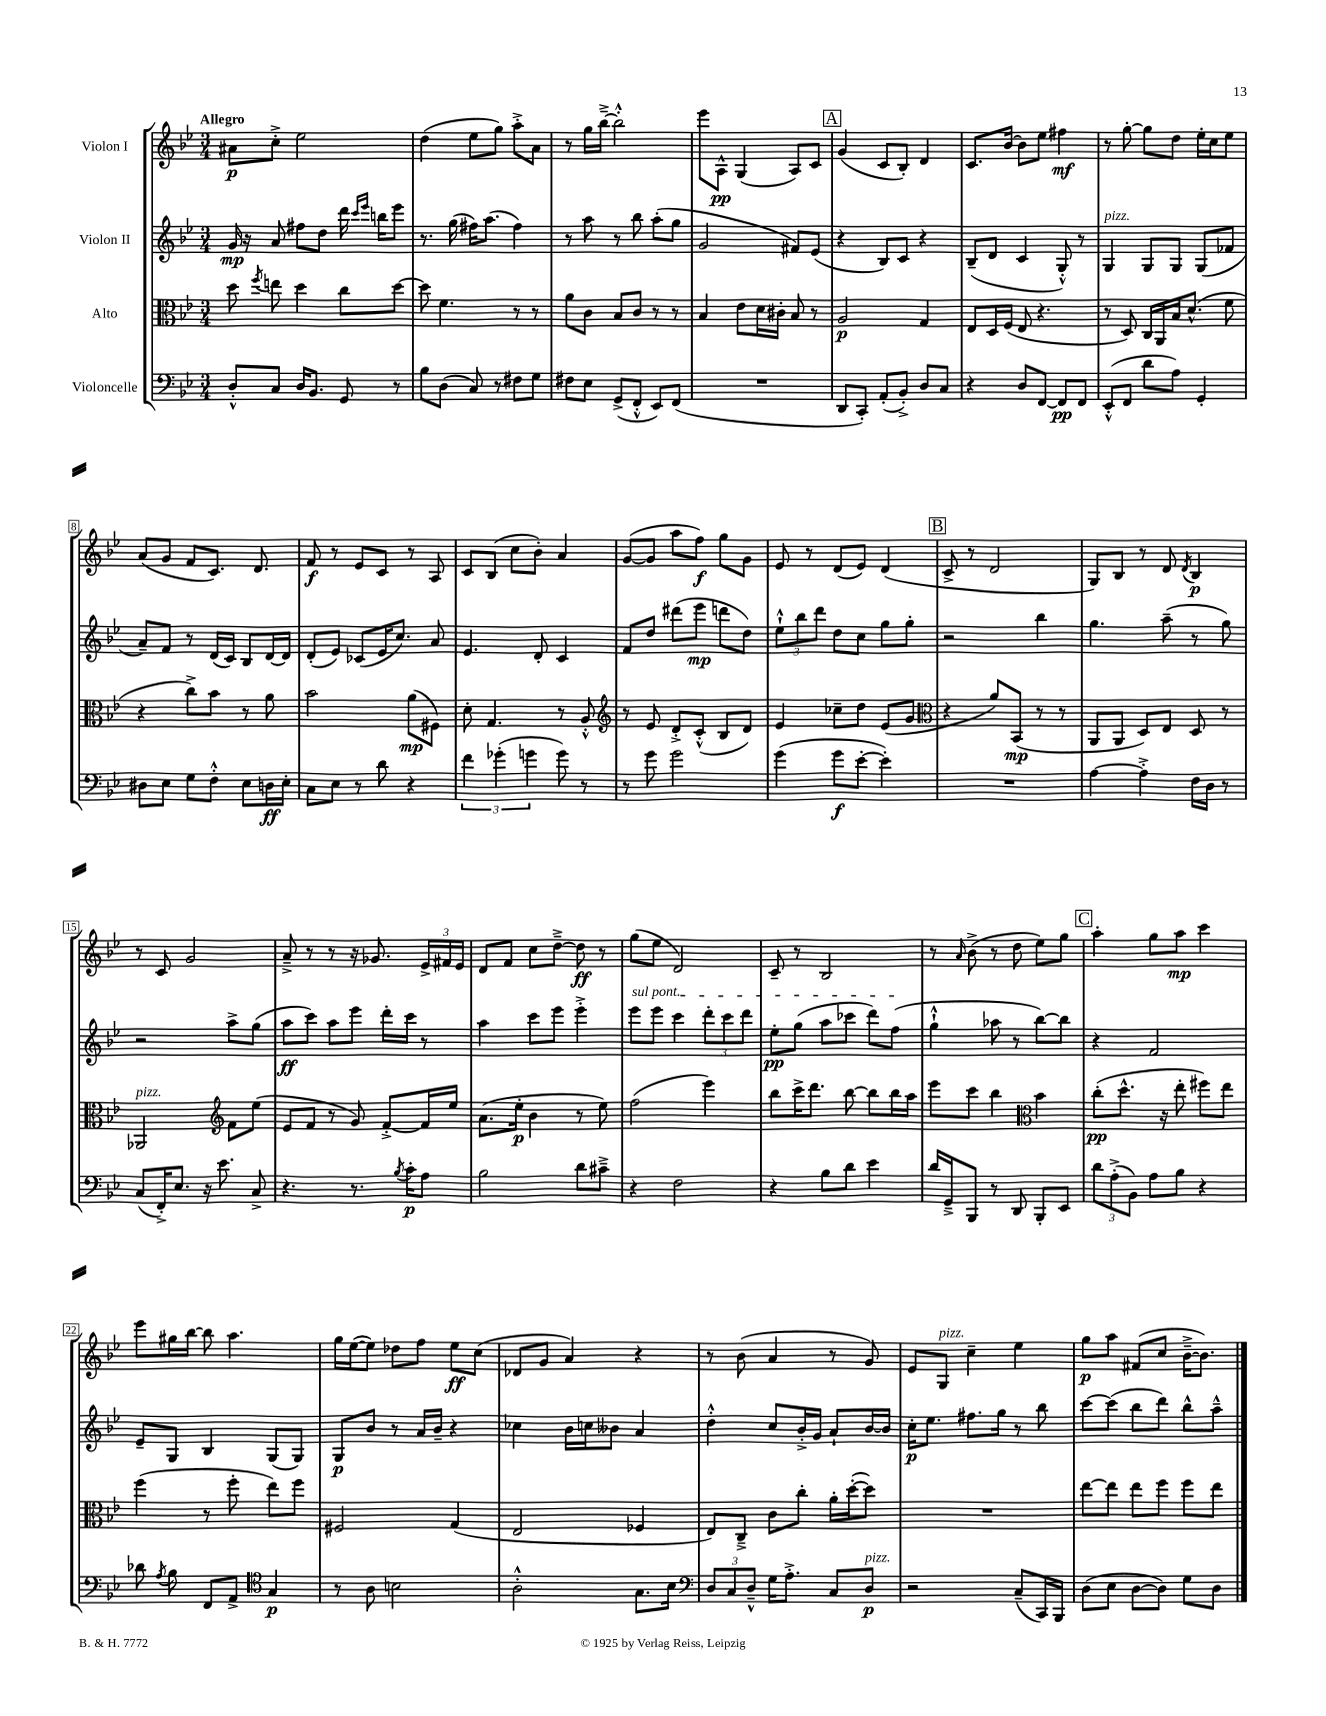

**kern	**dynam	**kern	**dynam	**kern	**dynam	**kern	**dynam
*part4	*part4	*part3	*part3	*part2	*part2	*part1	*part1
*staff4	*staff4	*staff3	*staff3	*staff2	*staff2	*staff1	*staff1
*I"Violoncelle	*	*I"Alto	*	*I"Violon II	*	*I"Violon I	*
*clefF4	*	*clefC3	*	*clefG2	*	*clefG2	*
*k[b-e-]	*	*k[b-e-]	*	*k[b-e-]	*	*k[b-e-]	*
*M3/4	*	*M3/4	*	*M3/4	*	*M3/4	*
=1	=1	=1	=1	=1	=1	=1	=1
!	!	!	!	!	!	!LO:TX:a:B:t=Allegro	!
8D'^^/L	.	8dd\	.	16g/	mp	8a#X\L	p
.	.	.	.	16r	.	.	.
.	.	8qff/	.	.	.	.	.
8C/J	.	8een\	.	8a/	.	8cc'^\J	.
16D/KL	.	4dd\	.	8ff#X\L	.	2ee-\	.
8.BB-/J	.	.	.	.	.	.	.
.	.	.	.	8dd\J	.	.	.
8GG/	.	8cc\L	.	16ddd\	.	.	.
.	.	.	.	16qqccc/LL	.	.	.
.	.	.	.	16qqeee-/JJ	.	.	.
.	.	.	.	16bbn\KL	.	.	.
8r	.	[8dd\J	.	8eee-\J	.	.	.
=2	=2	=2	=2	=2	=2	=2	=2
8B-\L	.	8dd\]	.	8.r	.	(4dd\	.
(8D\J	.	4.f\	.	.	.	.	.
.	.	.	.	(16gg\	.	.	.
8C/)	.	.	.	16ff#X\KL)	.	8ee-\L	.
.	.	.	.	(8.aa\J	.	.	.
8r	.	.	.	.	.	8gg\J)	.
8F#X\L	.	8r	.	4ff#\)	.	8aa'^\L	.
8G\J	.	8r	.	.	.	8a\J	.
=3	=3	=3	=3	=3	=3	=3	=3
8F#X\L	.	8a\L	.	8r	.	8r	.
8E-\J	.	8c\J	.	8aa\	.	16gg\LL	.
.	.	.	.	.	.	[16bb-~^\JJ	.
(8GG^/L	.	8B-/L	.	8r	.	2bb-'^^\]	.
8FF'^^/J	.	8c/J	.	8bb-\	.	.	.
8EE-/L)	.	8r	.	(8aa'\L	.	.	.
(8FF/J	.	8r	.	8gg\J	.	.	.
=4	=4	=4	=4	=4	=4	=4	=4
2.r	.	4B-/	.	2g/	.	8eee-\L	.
.	.	.	.	.	.	8A^^\J	pp
.	.	8e-\L	.	.	.	(4G/	.
.	.	16d\L	.	.	.	.	.
.	.	16c#X'\JJ	.	.	.	.	.
.	.	8B-/	.	8f#X/L)	.	8A/L)	.
.	.	8r	.	(8e-/J	.	8c/J	.
!!LO:REH:place=s1:t=A
=5	=5	=5	=5	=5	=5	=5	=5
8DD/L	.	2A/	p	4r	.	(4g/	.
8CC'/J)	.	.	.	.	.	.	.
(8AA'/L	.	.	.	8B-/L)	.	8c/L	.
8BB-'^/J)	.	.	.	8c/J	.	8B-'/J)	.
8D/L	.	4G/	.	4r	.	4d/	.
8C/J	.	.	.	.	.	.	.
=6	=6	=6	=6	=6	=6	=6	=6
4r	.	8E-/L	.	(8B-~/L	.	8.c/L	.
.	.	16D/L	.	8d/J	.	.	.
.	.	(16F/JJ	.	.	.	[16b-/Jk	.
8D/L	.	8E-/	.	4c/	.	8b-\L]	.
[8FF/J	.	4.r	.	.	.	8ee-\J	.
8FF/L]	pp	.	.	8G'^^/)	.	4ff#X\	mf
8FF/J	.	.	.	8r	.	.	.
=7	=7	=7	=7	=7	=7	=7	=7
!	!	!	!	!LO:TX:a:i:t=pizz.	!	!	!
(8EE-'^^/L	.	8r	.	4G/	.	8r	.
8FF/J	.	8D/)	.	.	.	[8gg'\	.
8d\L	.	16C/LL	.	8G/L	.	8gg\L]	.
.	.	16AA/	.	.	.	.	.
8A\J)	.	16B-/J	.	8G/J	.	8dd\J	.
.	.	(8.d^^/J	.	.	.	.	.
4GG'/	.	.	.	(8G/L	.	16ee-'\LL	.
.	.	.	.	.	.	16cc\J	.
.	.	8f\	.	8f-X/J	.	8ee-\J	.
!!LO:LB:g=z
=8	=8	=8	=8	=8	=8	=8	=8
8D#X\L	.	4r	.	8a~/L)	.	(8a/L	.
8E-\J	.	.	.	8f/J	.	8g/J	.
8G\L	.	8cc^\L)	.	8r	.	8f/L	.
8F'^^\J	.	8b-\J	.	(16d/LL	.	8.c/J)	.
.	.	.	.	16c/JJ)	.	.	.
8E-\L	.	8r	.	8B-/L	.	.	.
.	.	.	.	.	.	8.d/	.
16Dn\L	ff	8a\	.	[16d/L	.	.	.
16E-'\JJ	.	.	.	16d/JJ]	.	.	.
=9	=9	=9	=9	=9	=9	=9	=9
8C\L	.	2b-\	.	(8d'/L	.	8f/	f
8E-\J	.	.	.	8e-/J)	.	8r	.
8r	.	.	.	(8c-X/L	.	8e-/L	.
8d\	.	.	.	16e-/K	.	8c/J	.
.	.	.	.	8.cc/J)	.	.	.
4r	.	(8a\L	mp	.	.	8r	.
.	.	8F#X\J)	.	8a/	.	8A/	.
=10	=10	=10	=10	=10	=10	=10	=10
6f\	.	8d'\	.	4.e-/	.	8c/L	.
.	.	4.G/	.	.	.	(8B-/J	.
(6g-X'\	.	.	.	.	.	.	.
.	.	.	.	.	.	8cc\L	.
6gn\	.	.	.	.	.	.	.
.	.	.	.	8d'/	.	8b-'\J)	.
8g\)	.	8r	.	4c/	.	4a/	.
8r	.	8A'^^/	.	.	.	.	.
=11	=11	=11	=11	=11	=11	=11	=11
*	*	*clefG2	*	*	*	*	*
8r	.	8r	.	8f/L	.	([8g/L	.
8g\	.	8e-/	.	8dd/J	.	8g/J]	.
2g\	.	8d'^/L	.	(8ddd#X\L	.	8aa\L	.
.	.	(8c'^^/J	.	8eee-\J	mp	8ff\J)	f
.	.	8B-/L	.	8dddn\L	.	8gg\L	.
.	.	8d/J)	.	8dd\J)	.	8g\J	.
=12	=12	=12	=12	=12	=12	=12	=12
(4g\	.	4e-/	.	12ee-`^^\L	.	8e-/	.
.	.	.	.	12bb-\	.	.	.
.	.	.	.	.	.	8r	.
.	.	.	.	12ddd\J	.	.	.
8g\L	f	8cc-X~\L	.	8dd\L	.	(8d/L	.
[8e-'\J	.	8dd\J	.	8cc\J	.	8e-/J)	.
4e-'\])	.	(8e-/L	.	8gg\L	.	(4d/	.
.	.	8g/J	.	8gg'\J	.	.	.
!!LO:REH:place=s1:t=B
=13	=13	=13	=13	=13	=13	=13	=13
*	*	*clefC3	*	*	*	*	*
2.r	.	4r	.	2r	.	8c^/	.
.	.	.	.	.	.	8r	.
.	.	8a/L)	.	.	.	2d/	.
.	.	(8BB-/J	mp	.	.	.	.
.	.	8r	.	4bb-\	.	.	.
.	.	8r	.	.	.	.	.
=14	=14	=14	=14	=14	=14	=14	=14
[4A\	.	8AA/L	.	4.gg\	.	8G/L)	.
.	.	8AA/J	.	.	.	8B-/J	.
4A'^\]	.	8D/L)	.	.	.	8r	.
.	.	8E-/J	.	(8aa~\	.	8d/	.
.	.	.	.	.	.	8qd/	.
16F\LL	.	8D/	.	8r	.	4B-/	p
16D\JJ	.	.	.	.	.	.	.
8r	.	8r	.	8gg\)	.	.	.
!!LO:LB:g=z
=15	=15	=15	=15	=15	=15	=15	=15
!	!	!LO:TX:a:i:t=pizz.	!	!	!	!	!
(8C/L	.	2AA-X/	.	2r	.	8r	.
16FF'^/K)	.	.	.	.	.	8c/	.
8.E-/J	.	.	.	.	.	.	.
.	.	.	.	.	.	2g/	.
16r	.	.	.	.	.	.	.
8.e-\	.	.	.	.	.	.	.
*	*	*clefG2	*	*	*	*	*
.	.	8f\L	.	8aa^\L	.	.	.
8C^/	.	(8ee-\J	.	(8gg\J	.	.	.
=16	=16	=16	=16	=16	=16	=16	=16
4.r	.	8e-/L	.	8aa\L	ff	8a~^/	.
.	.	8f/J	.	8ccc\J)	.	8r	.
.	.	8r	.	8aa\L	.	8r	.
8.r	.	8g/)	.	8eee-\J	.	16r	.
.	.	.	.	.	.	8.g-X/	.
.	.	[8f'^/L	.	16ddd'\LL	.	.	.
8qB-/	.	.	.	.	.	.	.
16c'\KL	p	.	.	16ccc\JJ	.	.	.
8A\J	.	16f/L]	.	8r	.	24e-^/LL	.
.	.	.	.	.	.	24f#X/	.
.	.	16ee-/JJ	.	.	.	.	.
.	.	.	.	.	.	24e-/JJ	.
=17	=17	=17	=17	=17	=17	=17	=17
2B-\	.	(8.a\L	.	4aa\	.	8d/L	.
.	.	.	.	.	.	8f/J	.
.	.	16ee-'\Jk	p	.	.	.	.
.	.	4b-\	.	8ccc\L	.	8cc\L	.
.	.	.	.	8eee-\J	.	[8dd~^\J	.
8d\L	.	8r	.	4eee-'^\	.	8dd\]	ff
8c#X~^\J	.	8ee-\)	.	.	.	8r	.
=18	=18	=18	=18	=18	=18	=18	=18
!	!	!	!	!LO:TX:a:i:t=sul pont.	!	!	!
4r	.	(2ff\	.	8eee-\L	.	(8gg\L	.
.	.	.	.	8eee-\J	.	8ee-\J	.
2F\	.	.	.	4ccc\	.	2d/)	.
.	.	4eee-\)	.	12ddd'\L	.	.	.
.	.	.	.	12ccc\	.	.	.
.	.	.	.	12ddd\J	.	.	.
=19	=19	=19	=19	=19	=19	=19	=19
4r	.	8bb-\L	.	8ee-'\L	pp	8c~/	.
.	.	16ccc^\K	.	(8gg\J	.	8r	.
.	.	8.ddd\J	.	.	.	.	.
8B-\L	.	.	.	8aa\L	.	2B-/	.
8d\J	.	[8bb-\	.	8ccc-X\J	.	.	.
4e-\	.	8bb-\L]	.	8ddd\L)	.	.	.
.	.	16bb-\L	.	(8ff\J	.	.	.
.	.	16aa\JJ	.	.	.	.	.
=20	=20	=20	=20	=20	=20	=20	=20
16d/LL	.	8eee-\L	.	4gg`^^\	.	8r	.
16GG~^/J	.	.	.	.	.	.	.
.	.	.	.	.	.	16qqa/	.
8BBB-/J	.	8ccc\J	.	.	.	(8b-^\	.
8r	.	4bb-\	.	8aa-X\	.	8r	.
8DD/	.	.	.	8r	.	8dd\	.
*	*	*clefC3	*	*	*	*	*
8BBB-'/L	.	4b-\	.	[8bb-\L)	.	8ee-\L)	.
8EE-/J	.	.	.	8bb-\J]	.	8gg\J	.
!!LO:REH:place=s1:t=C
=21	=21	=21	=21	=21	=21	=21	=21
12d\L	.	(8cc'\L	pp	4r	.	4aa'\	.
(12A'^\	.	.	.	.	.	.	.
.	.	8.dd^^\J	.	.	.	.	.
12BB-\J)	.	.	.	.	.	.	.
8A\L	.	.	.	2f/	.	8gg\L	.
.	.	16r	.	.	.	.	.
8B-\J	.	8ee-'\	.	.	.	8aa\J	mp
4r	.	8ff#X\L)	.	.	.	4ccc\	.
.	.	8ee-\J	.	.	.	.	.
!!LO:LB:g=z
=22	=22	=22	=22	=22	=22	=22	=22
8d-X\	.	(4ff\	.	8e-~/L	.	8eee-\L	.
8qA/	.	.	.	.	.	.	.
8B-\	.	.	.	8G/J	.	16gg#X\L	.
.	.	.	.	.	.	[16bb-\JJ	.
8FF/L	.	8r	.	4B-/	.	8bb-\]	.
8AA^/J	.	8ff'\	.	.	.	4.aa\	.
*clefC4	*	*	*	*	*	*	*
4G/	p	8ee-\L)	.	(8G/L	.	.	.
.	.	8ff\J	.	8G/J)	.	.	.
=23	=23	=23	=23	=23	=23	=23	=23
8r	.	2F#X/	.	8G/L	p	16gg\LL	.
.	.	.	.	.	.	([16ee-\J	.
8A\	.	.	.	8b-/J	.	8ee-\J])	.
2Bn\	.	.	.	8r	.	8dd-X\L	.
.	.	.	.	16a/LL	.	8ff\J	.
.	.	.	.	16b-~/JJ	.	.	.
.	.	(4G/	.	4r	.	8ee-\L	ff
.	.	.	.	.	.	(8cc\J	.
=24	=24	=24	=24	=24	=24	=24	=24
2A'^^\	.	2E-/	.	4cc-X\	.	8d-X/L	.
.	.	.	.	.	.	8g/J	.
.	.	.	.	16b-\LL	.	4a/)	.
.	.	.	.	16ccn\J	.	.	.
.	.	.	.	8b--X\J	.	.	.
8.G\L	.	4F-X/	.	4a/	.	4r	.
16B-\Jk	.	.	.	.	.	.	.
=25	=25	=25	=25	=25	=25	=25	=25
*clefF4	*	*	*	*	*	*	*
12D/L	.	8E-/L)	.	4dd'^^\	.	8r	.
12C/	.	.	.	.	.	.	.
.	.	8C~^/J	.	.	.	(8b-\	.
12D~^^/J	.	.	.	.	.	.	.
16G\KL	.	8c\L	.	8cc/L	.	4a/	.
8.A'^\J	.	.	.	.	.	.	.
.	.	8cc'\J	.	16b-'^/L	.	.	.
.	.	.	.	16g/JJ	.	.	.
8C/L	.	16a'\LL	.	8a`/L	.	8r	.
.	.	([16dd'\J	.	.	.	.	.
!LO:TX:a:i:t=pizz.	!	!	!	!	!	!	!
8D/J	p	8dd\J])	.	[16b-/L	.	8g/)	.
.	.	.	.	16b-/JJ]	.	.	.
=26	=26	=26	=26	=26	=26	=26	=26
2r	.	2.r	.	16cc'\KL	p	8e-/L	.
.	.	.	.	8.ee-\J	.	.	.
!	!	!	!	!	!	!LO:TX:a:i:t=pizz.	!
.	.	.	.	.	.	8G/J	.
.	.	.	.	8.ff#X\L	.	4cc~\	.
.	.	.	.	16gg\Jk	.	.	.
(8C~/L	.	.	.	8r	.	4ee-\	.
16CC/L)	.	.	.	8bb-\	.	.	.
16BBB-/JJ	.	.	.	.	.	.	.
=27	=27	=27	=27	=27	=27	=27	=27
(8D\L	.	[8ee-\L	.	[8ccc\L	.	8gg\L	p
8E-\J	.	8ee-\J]	.	(8ccc\J]	.	8aa\J	.
[8D\L	.	8ee-\L	.	8bb-\L	.	(8f#X/L	.
8D\J])	.	8ff\J	.	8ddd\J)	.	8cc/J	.
8G\L	.	8ff\L	.	8bb-^^\L	.	[16b-~^\KL	.
.	.	.	.	.	.	8.b-\J])	.
8D\J	.	8ee-\J	.	8aa~^^\J	.	.	.
==	==	==	==	==	==	==	==
*-	*-	*-	*-	*-	*-	*-	*-
